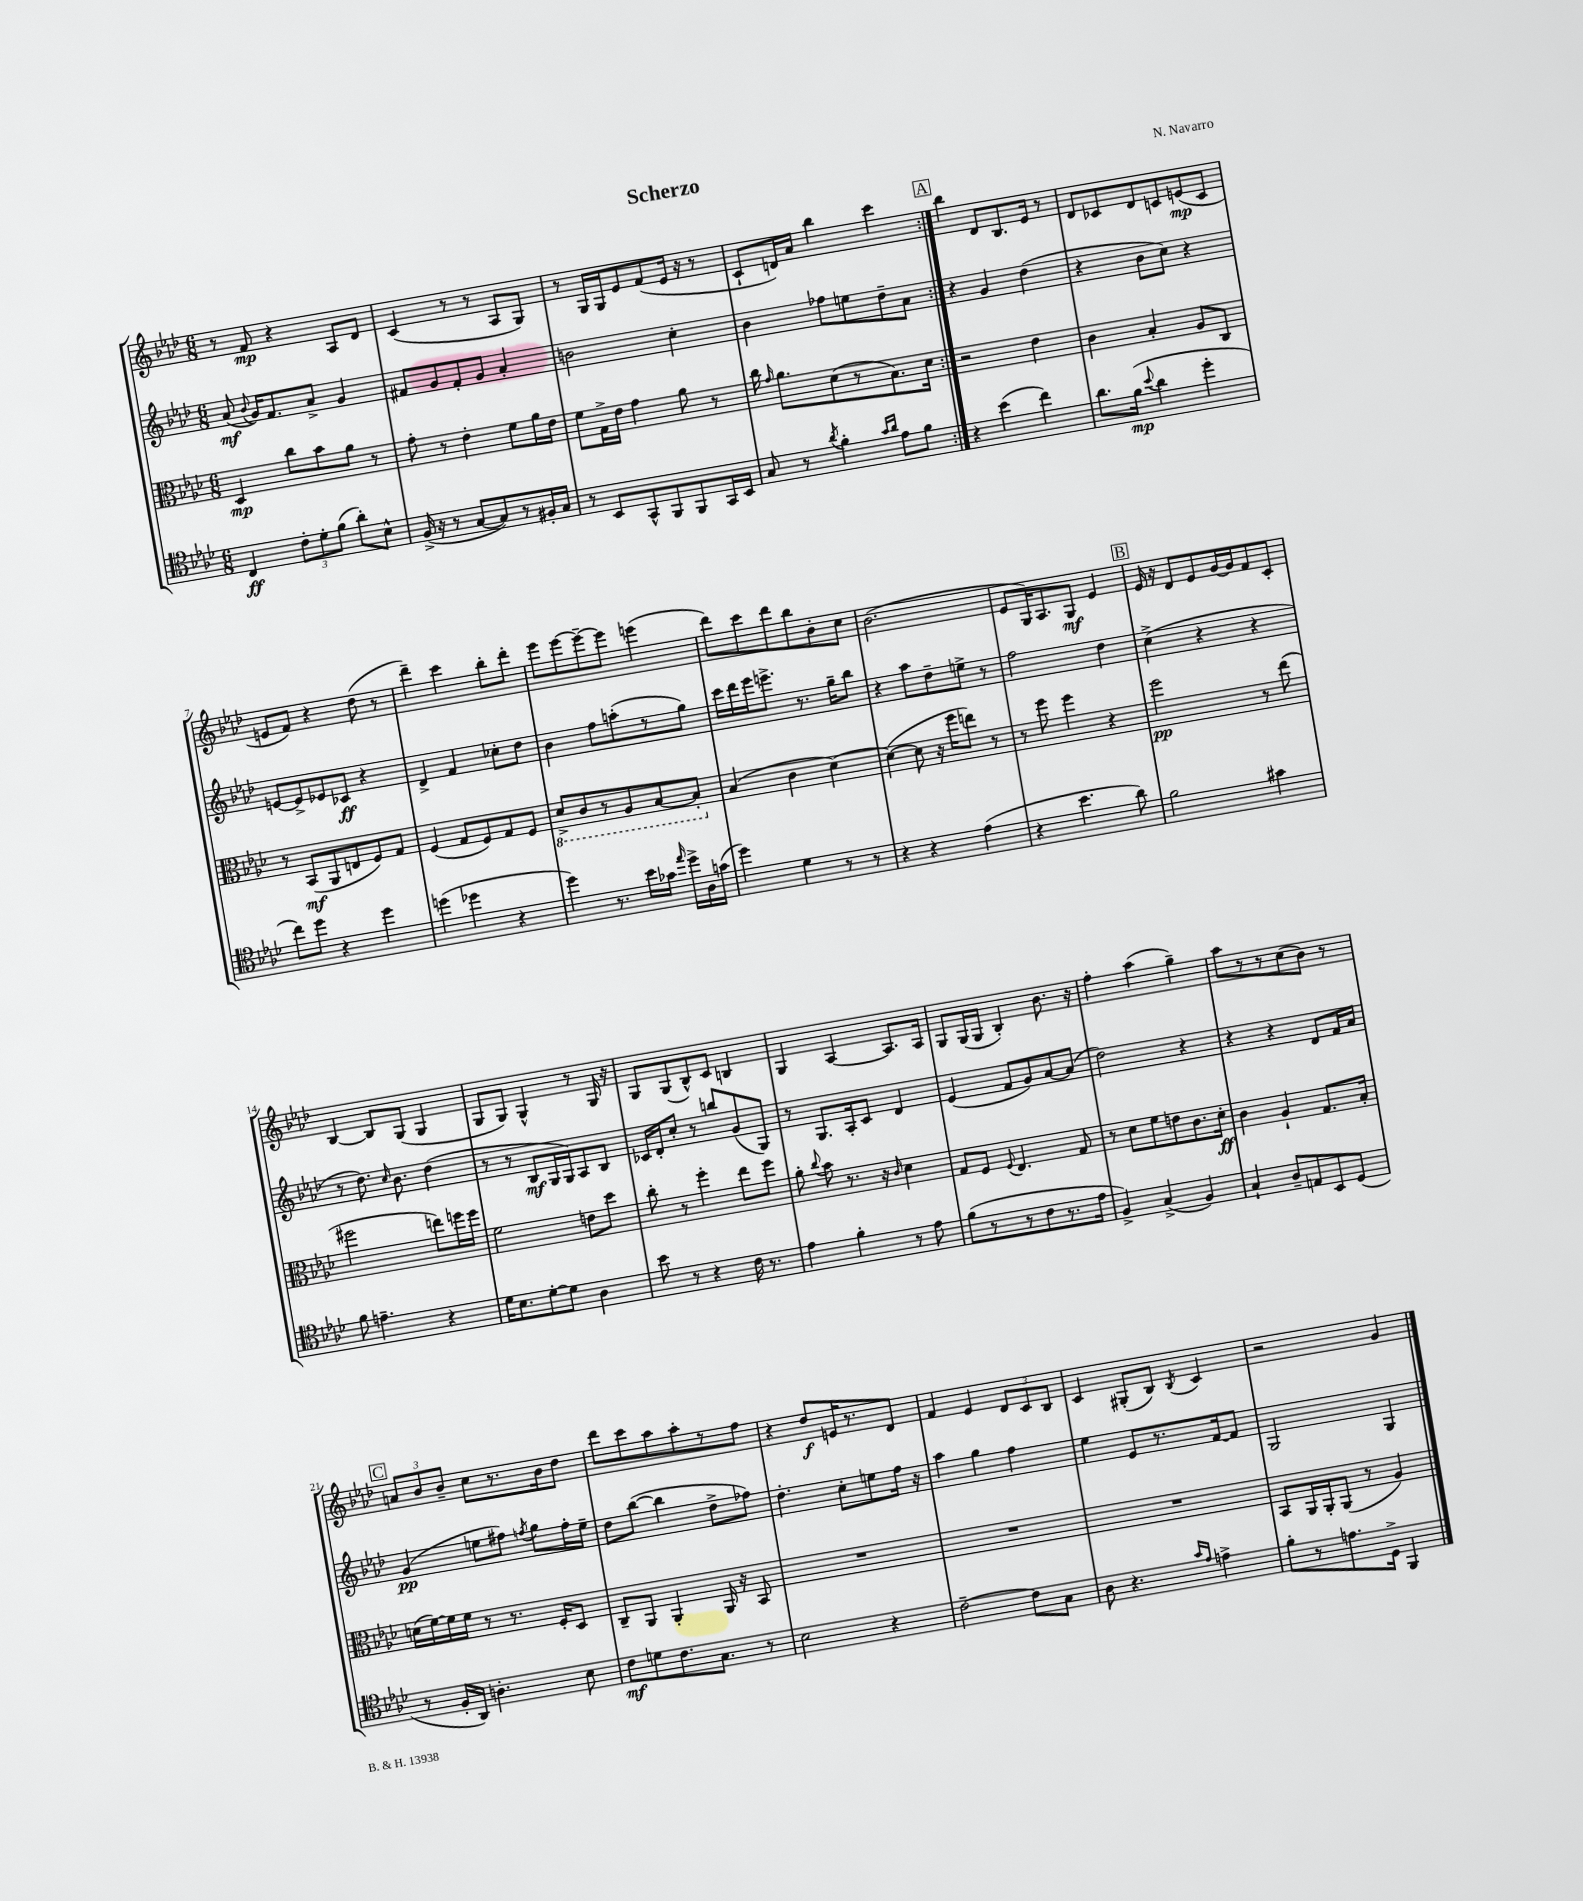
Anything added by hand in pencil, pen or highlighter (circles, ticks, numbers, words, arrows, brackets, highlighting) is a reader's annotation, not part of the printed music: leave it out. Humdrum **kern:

**kern	**kern	**kern	**kern
*staff4	*staff3	*staff2	*staff1
*clefC4	*clefC3	*clefG2	*clefG2
*k[b-e-a-d-]	*k[b-e-a-d-]	*k[b-e-a-d-]	*k[b-e-a-d-]
*M6/8	*M6/8	*M6/8	*M6/8
4C/	4D-/	(8a-/	8r
.	.	8qqb-/	.
.	.	16g/LK)	8f/
.	.	8.f/	.
12c'\L	8cc\L	.	4r
12d-'\	.	.	.
.	8b-\	8a-^/J	.
(12f\J	.	.	.
8a-'\L)	8a-\J	4g/	8A-/L
8B-^^\J	8r	.	8d-/J
=	=	=	=
(16F^/	8g'\	8f#/L	(4c/
16r	.	.	.
8r	8r	8g/	.
[8G/L	4e-'\	8f#'/	8r
8G/])	.	8g/J	8r
8r	8f\L	4a-'/	8A-/L
16F#'/L	16a-\L	.	8G/J)
16G/JJ	16e-\JJ	.	.
=	=	=	=
8r	8f\L	2b\	8r
8BB-/L	16G^\L	.	16G/LL
.	16e-\JJ	.	16G/J
8GG^^/	4g\	.	8e-/
8FF/	.	.	(8f/
8FF/	8a-\	4cc'\	16e-/Jk
.	.	.	16r
16GG/L	8r	.	8r
16BB-/JJ	.	.	.
=	=	=	=
8G/	16cc\	4b-\	8c`/L
.	16qqg/	.	.
.	8.a-\L	.	.
8r	.	.	16d/L)
.	.	.	16a-/JJ
8qa-/	.	.	.
4f'\	(8d-\	8ff-\L	4bb-\
.	8r	8ee\	.
16qqg/LL	.	.	.
16qqa-/JJ	.	.	.
8e-\L	8.B-\)	8dd-~\	4ccc\
8f\J	.	8a-\J	.
.	16d-\Jk	.	.
=:|!	=:|!	=:|!	=:|!
4r	2r	4r	4bb-\
(4b-\	.	4g/	8d-/L
.	.	.	8.B-/
4cc\)	4e-\	(4dd-\	.
.	.	.	16e-/Jk
.	.	.	8r
=	=	=	=
8.a-\L	4c\	4r	8d-/L
.	.	.	8c-/
(16f\Jk	.	.	.
8qqb-/	.	.	.
4a-\	4B-'/	8b-\L	8d-/
.	.	8cc\J)	8c/
4dd-'\	8A-/L	4r	(8e/
.	8C/J	.	8c/J
=	=	=	=
8cc\L)	8r	[8e/L	8e/L
8dd-\J	(8BB-/L	8e^/]	8f/J)
4r	8AA-/	8e-/	4r
.	8E/	8c-/J	.
4dd-\	8F/)	4r	(8dd-\
.	8G/J	.	8r
=	=	=	=
(4dd\	(4F/	4d-^/	4ddd-~\)
4dd-\	8G/L	4f/	4ccc\
.	8F/)	.	.
4r	8G/	8cc-'\L	8bb-'\L
.	8F/J	8dd-\J	8ddd-'\J
=	=	=	=
4dd-\)	8D-^/L	4b-\	8eee-\L
.	8C/	.	[8eee-\
8.r	8r	8ff\L	8eee-~\_
.	8AA-/	(8aa'\	8eee-\]J
16b-\LL	.	.	.
16g-\JJ	[8BB-/	8r	(4eee\
16qqee-/	.	.	.
16dd-^\LL	.	.	.
16A-\	8BB-'/]J	8gg\J)	.
(16g\JJ	.	.	.
=	=	=	=
4dd-\)	(4B-/	16ccc\LL	8ddd-\L)
.	.	16ddd-\	.
.	.	16eee-\J	8ccc\
.	.	8.eee^\J	.
4d-\	4c\	.	8ddd-\
.	.	8.r	8bb-\
8r	[4d-\)	.	8b-'\
.	.	16gg~\LK	.
8r	.	8bb-\J	8cc\J
=	=	=	=
4r	(4d-\_	4r	(2.b-\
4r	8d-\]	8aa-\L	.
.	16r	8dd-~\	.
.	16ff\LK	.	.
(4e-\	8ee\J)	8ee^\J	.
.	8r	8r	.
=	=	=	=
4r	8r	2ff\	8e-/L
.	8ff\	.	16G/K)
.	.	.	8.A-/
4.b-\	4ff\	.	.
.	.	.	8G/J
.	4r	4dd-\	4e-/
8a-\)	.	.	.
=	=	=	=
2f\	2ff\	(4cc^\	16e-/
.	.	.	16r
.	.	.	8d-/L
.	.	4r	8e-/
.	.	.	[16g/L
.	.	.	16g/]J
4g#\	8r	4r	8f/
.	(8ee-\	.	8c'/J
=	=	=	=
8f\	2ff#\	8r	[4B-/
4.e~\	.	8.dd-\)	.
.	.	.	8B-/]L
.	.	16qqcc/	.
.	.	8.b-\	.
.	.	.	(8G/J
4r	8ee\L)	(4dd-\	4G/
.	16ff\L	.	.
.	16ff\JJ	.	.
=	=	=	=
16d-\LK	2f\	8r	8G/L
8.B-\	.	.	.
.	.	8r	8G/J)
[8d-'\	.	8B-/L	4G^^/
8d-\]J	.	16G/L	.
.	.	16G/J)	.
4A-\	8e\L	8A-/	8r
.	8dd-\J	8B-/J	16G/
.	.	.	16r
=	=	=	=
8b-\	8cc'\	16c-/LL	8G/L
.	.	16d-'/J	.
8r	8r	8cc'/J	(8G/
4r	4ff'\	8r	8B-^^/)
.	.	8bb/L	8c/J
16c\	8ee-\L	(8g/	4B/
8.r	.	.	.
.	8ff\J	8G/J)	.
=	=	=	=
4e-\	8a-'\	8r	4G/
.	8qqcc/	.	.
.	8b-\	8.G/L	.
4f'\	8.r	.	[4A-/
.	.	16A-'/k	.
.	.	8c/J	.
.	16r	.	.
.	16qqc/	.	.
8r	4d-\	4d-/	8.A-/]L
8e-\	.	.	.
.	.	.	16A-/Jk
=	=	=	=
(8f\L	8G/L	(4e-/	8G/L
8r	8F/J	.	(16G/L
.	.	.	16G/JJ
.	8qqF/	.	.
8r	4.E-/	8f/L	4B-'/)
8c\	.	8g/)	.
8.r	.	[8a-/	8.b-\
.	8G/	(8a-/]J	.
16e-\Jk	.	.	16r
=	=	=	=
4F^/)	8r	2dd-\)	4ff'\
.	8d-\L	.	.
(4G^/	8f\	.	(4aa-\
.	8e\	.	.
4F/)	8.c\	4r	4gg~\)
.	16d-'\Jk	.	.
=	=	=	=
4G`/	4c\	4r	8aa-\L
.	.	.	8r
8A-~/L	4A-`/	4r	8r
8E/	.	.	(8cc\
8BB-/	8.G/L	8d-/L	8b-\J)
(8D-/J	.	16f/L	8r
.	16B-'/Jk	16a-/JJ	.
=	=	=	=
8r	(16d\LL	(4g/	12a/L
.	[16f\)	.	.
.	.	.	12b-/
16F'/LL	16f\]	.	.
.	.	.	12b-~/J
16AA-/JJ)	16f\JJ	.	.
4.A'\	8r	8ee\L	8cc\L
.	8.r	8ff#\J)	8.r
.	.	8qff/	.
.	.	8gg\L	.
.	16F'/LK	.	16b-\k
8B-\	8D-/J	16ff'\L	8dd-\J
.	.	16ee~\JJ	.
=	=	=	=
8c\L	8C~/L	8dd-\L	8ddd-\L
8d\	8AA-/J	([8bb-\J	8ccc\
8.c\	4AA-'/	4bb-\]	8aa-\
.	.	.	8aa-'\
8.G\J	.	.	.
.	16AA-/	8dd-^\L	8r
.	16r	.	.
8r	8BB-/	8ff-\J)	8ff\J
=	=	=	=
2B-\	2.r	4.dd-'\	4r
.	.	.	8dd-/L
.	.	8cc'\L	16e/K
.	.	.	8.r
4r	.	8ee\	.
.	.	16ff\Jk	8d-/J
.	.	16r	.
=	=	=	=
[2c~\	2.r	4aa-\	4f/
.	.	4gg\	4e-/
8c\]L	.	4ff\	12d-/L
.	.	.	12c/
8G\J	.	.	.
.	.	.	12B-/J
=	=	=	=
8A-\	2.r	4ee-\	4c/
4.r	.	.	.
.	.	8e-/L	(8G#'/L
.	.	8.r	8B-/J)
16qqg/LL	.	.	.
16qqe-/JJ	.	.	8qB-/
4e^\	.	.	4c/
.	.	[16f/k	.
.	.	8f/]J	.
=	=	=	=
8f'\L	8BB-/L	2G/	2r
8r	16AA-/L	.	.
.	16AA-'/J	.	.
8.e\	(8AA-/J	.	.
.	8r	.	.
16D-^\Jk	.	.	.
4FF/	4A-/)	4G/	4g/
==	==	==	==
*-	*-	*-	*-
